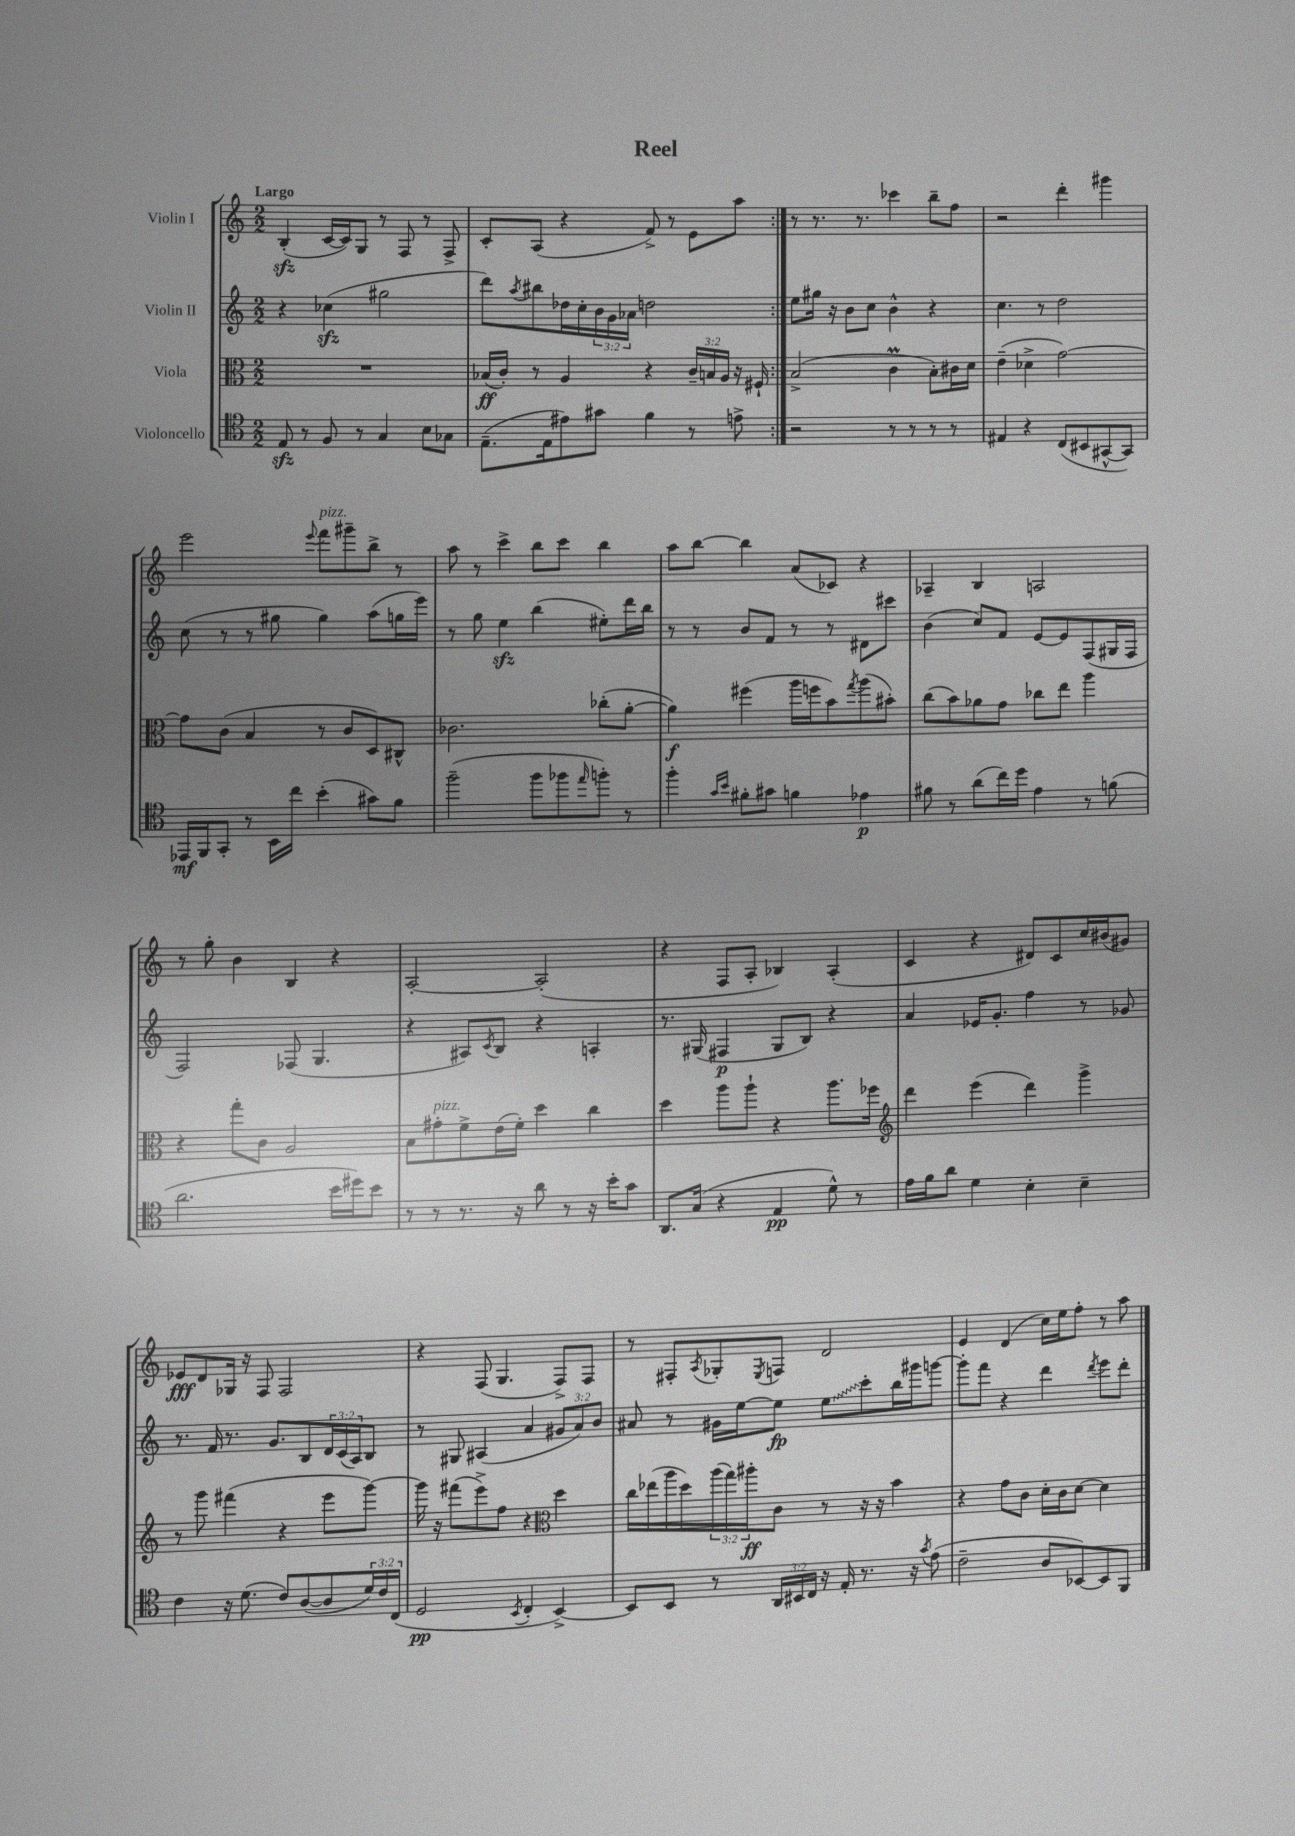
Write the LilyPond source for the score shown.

\header { title = "Reel" }
<<
\new StaffGroup <<
\new Staff = "s0" \with { instrumentName = "Violin I" } {
    \clef treble \key c \major \numericTimeSignature \time 2/2 \tempo "Largo"
    \repeat volta 2 { b4-.\sfz( c'16~ c'16) g8 r8 f8 r8 f8-> |
    c'8-. a8( r4 f'8->) r8 e'8 a''8 | }
    r8 r8. r8. ces'''4 b''8-- f''8 |
    r2 d'''4-. gis'''4 |
    e'''2 \appoggiatura { e'''8 } f'''8^\markup { \italic "pizz." } gis'''8-- b''8-> r8 |
    a''8 r8 c'''4-> b''8 c'''8 b''4 |
    a''8 b''8~ b''4 a'8( ces'8) r4 |
    aes4-- b4 a2 |
    r8 g''8-. b'4 b4 r4 |
    a2~-. a2-.( |
    r4 f8 a8-. bes4) a4-.( |
    c'4 r4 dis'8) c'8 c''16 bis'16( gis'8) |
    ees'8\fff d'8 ges16 r16 f8 f2 |
    r4 f8( g4. f8->) f8 |
    r8 fis8-. \acciaccatura { a8 } ges8-. \acciaccatura { e8 } f8 d'2 |
    e'4 d'4( c''16) e''16 f''8-. r8 a''8 \bar "|." |
}
\new Staff = "s1" \with { instrumentName = "Violin II" } {
    \clef treble \key c \major \numericTimeSignature \time 2/2 \override Staff.TupletNumber.text = #tuplet-number::calc-fraction-text
    \repeat volta 2 { r4 ces''4\sfz( gis''2 |
    d'''8) \acciaccatura { a''8 } bis''8 des''16 c''16-. \tuplet 3/2 { b'16 g'16 aes'16 } d''2 | }
    e''8 gis''16 r16 b'8 c''8 b'4-^ r4 |
    c''4. r8 d''2 |
    c''8( r8 r8 gis''8 gis''4) a''8( g''16 e'''16) |
    r8 g''8 e''4\sfz b''4( eis''8-.) d'''16 b''16 |
    r8 r8 b'8 f'8 r8 r8 dis'8 cis'''8 |
    b'4( c''8) f'8 e'8~ e'8 f8( gis16 f16 |
    f2) fes8( g4. |
    r4 ais8) \acciaccatura { c'8 } b8 r4 a4-. |
    r8. gis16( fis4\p gis8 b8) r4 |
    a'4 ees'16 g'8.-. f''4 r8 ges'8 |
    r8. f'16 r8. g'8. b8 \tuplet 3/2 { d'16 c'16( a16) } b8 |
    r8 gis8 ais4( a'4 \tuplet 3/2 { gis'8 a'8) b'8 } |
    ais'8 r8 gis'16 e''16~ e''8\fp \once \override Glissando.style = #'zigzag e''8\glissando c'''8-. b''16 gis'''16 g'''8~ |
    g'''8-. f'''8 r4 d'''4 \acciaccatura { d'''8 } e'''8 d'''8-. \bar "|." |
}
\new Staff = "s2" \with { instrumentName = "Viola" } {
    \clef alto \key c \major \numericTimeSignature \time 2/2 \override Staff.TupletNumber.text = #tuplet-number::calc-fraction-text
    \repeat volta 2 { R1 |
    bes16\ff( c'16-.) r8 a4 r4 \tuplet 3/2 { c'16-- b16 a16 } r16 fis16-! | }
    b2->( c'4\prall b8-.) cis'16 d'16 |
    e'4--( des'4-> g'2~) |
    g'8 c'8( b4 r8 c'8 d8) cis8-^ |
    ces'2. ces''8-.( a'8~-. |
    a'4\f) fis''4( a''16 f''16 b'8) \acciaccatura { g''8 } a''8( bis'8-.) |
    c''8( b'8) aes'8 g'8 ces''8 e''8 a''4 |
    r4 g''8-. c'8 a2 |
    b8 gis'8-.^\markup { \italic "pizz." } f'8-> e'16( f'16-.) d''4 c''4 |
    d''4 a''8 a''8-! r4 a''8. fes''16 |
    \clef treble d'''4 e'''4( d'''4) g'''4-> |
    r8 g'''8 fis'''4( r4 e'''8 g'''8~) |
    g'''16 r16 fis'''8( e'''8->) f''8 r4 \clef alto d''4 |
    c''16 ees''16( a''16 d''16) \tuplet 3/2 { a''16( g''16) ais''16-.\ff } c'8 r8 r16 r16 b'4 |
    r4 g'8 c'8 d'16-. c'16 d'8~ d'4 \bar "|." |
}
\new Staff = "s3" \with { instrumentName = "Violoncello" } {
    \clef tenor \key c \major \numericTimeSignature \time 2/2 \override Staff.TupletNumber.text = #tuplet-number::calc-fraction-text
    \repeat volta 2 { e8\sfz r8 f8 r8 g4 b8 ges8 |
    e8.--( e16 eis'8) gis'8 f'4 r8 e'8-> | }
    r2 r8 r8 r8 r8 |
    eis4 r4 c8( bis,8 gis,8~-^ gis,8) |
    ees,16\mf f,16 g,8-. r8 b,16 c''16 b'4-.( gis'8) f'8 |
    f''2--( f''8 fes''8 \grace { e''16 } f''8-.) r8 |
    f''4-. \grace { g'16 b'16 } fis'8-. gis'8 f'4 ees'4\p |
    fis'8 r8 a'8( c''16) d''16 e'4 r8 f'8( |
    a'2. b'16 dis''16) b'8 |
    r8 r8 r8. r16 a'8 r8 r16 b'16-. g'8 |
    a,8. g16( r4 e4\pp d'8-^) r8 |
    e'16 f'16 a'8 d'4 b4-. b4-- |
    c'4 r16 d'8.( c'8) a8~( a8 \tuplet 3/2 { d'16) c'16 c16( } |
    d2\pp \acciaccatura { b,8 } c4-. b,4~->) |
    b,8 b,8 r8 \tuplet 3/2 { a,16 bis,16 c16 } r16 e16-. r8. r16 \acciaccatura { g'8 } e'8( |
    c'2-- a8 bes,8~) bes,8 f,8 \bar "|." |
}
>>
>>
\layout { \context { \Score \remove "Bar_number_engraver" } }
